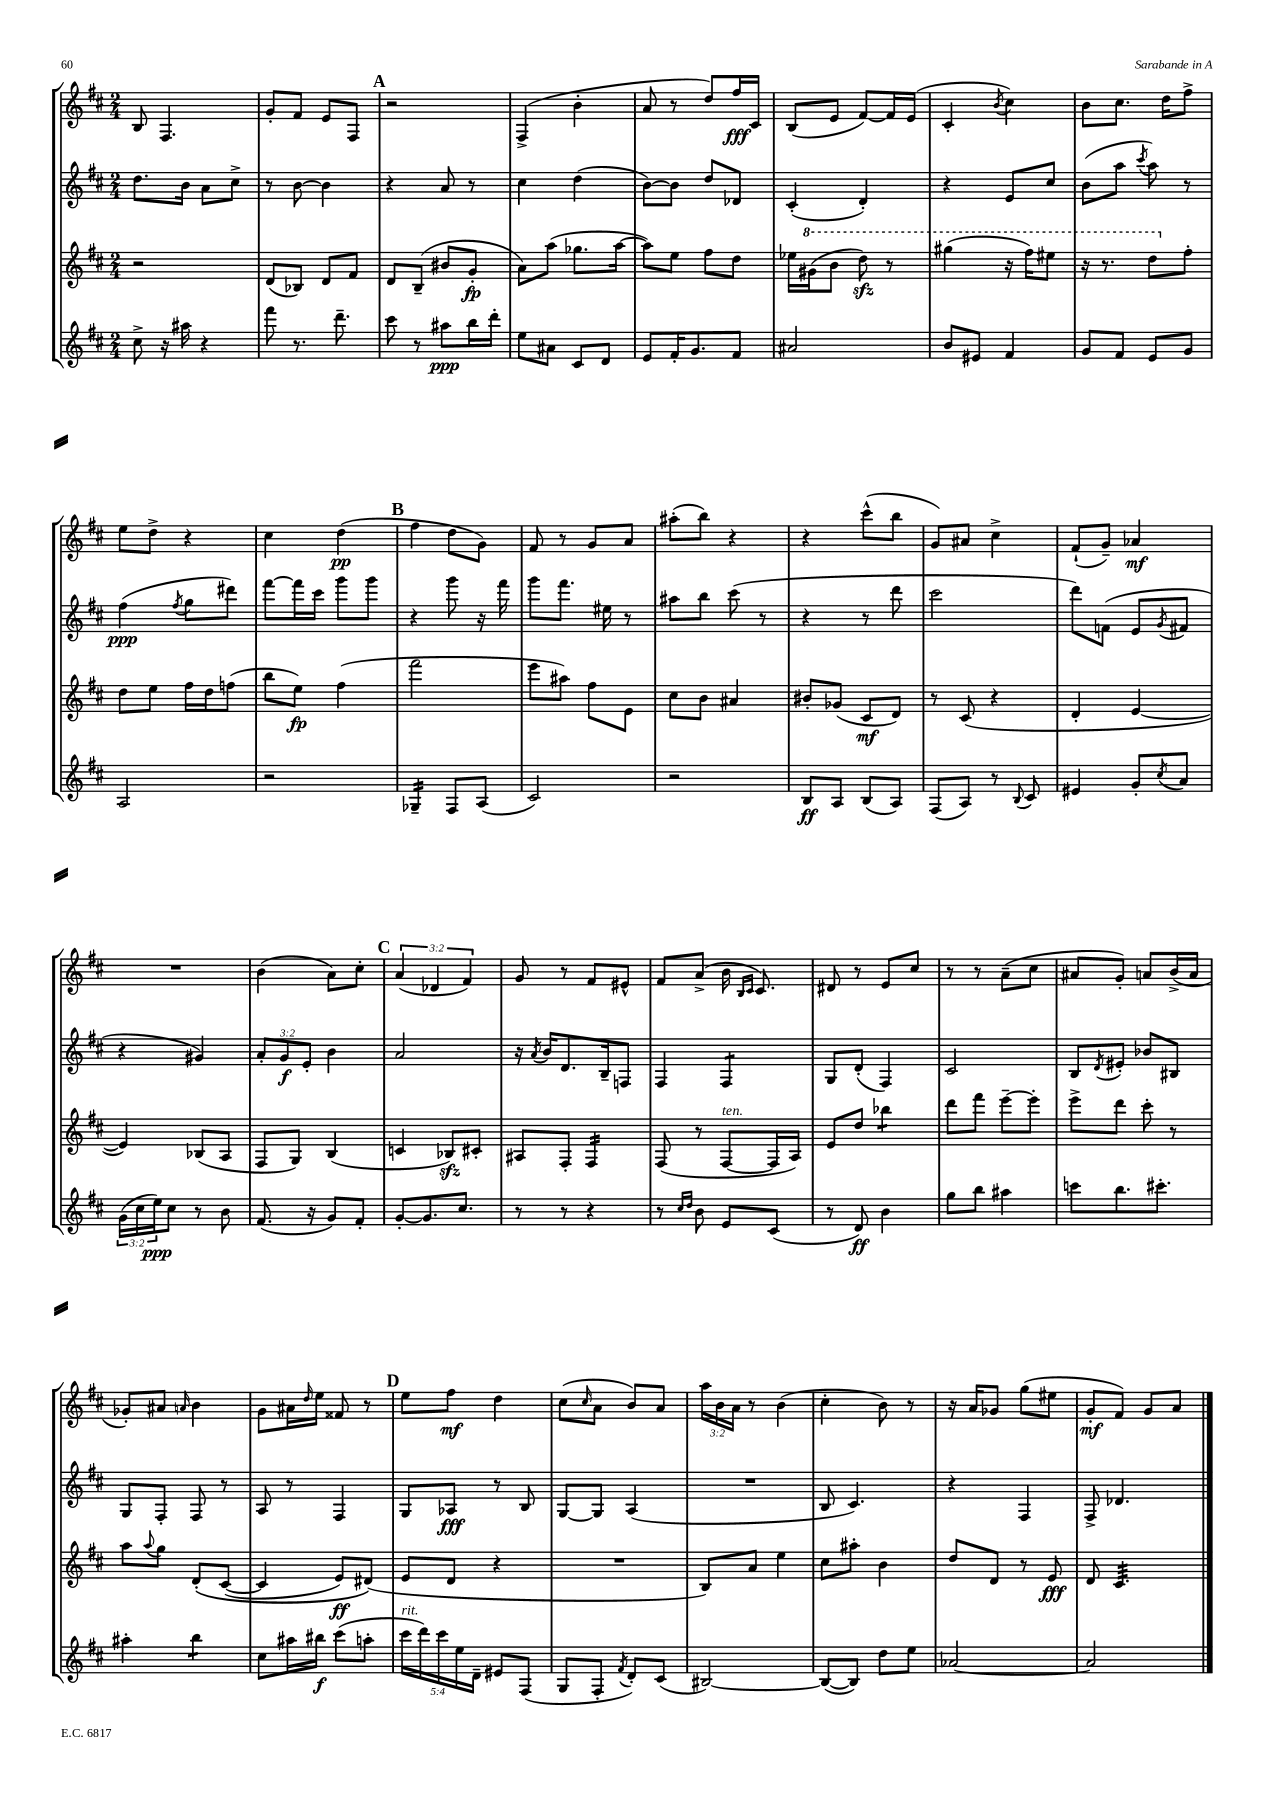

**kern	**kern	**kern	**kern
*staff4	*staff3	*staff2	*staff1
*clefG2	*clefG2	*clefG2	*clefG2
*k[f#c#]	*k[f#c#]	*k[f#c#]	*k[f#c#]
*M2/4	*M2/4	*M2/4	*M2/4
8cc#^	2r	8.dd	8B
16r	.	.	4.F#
16aa#	.	16b	.
4r	.	8a	.
.	.	8cc#^	.
=	=	=	=
8fff#	(8d	8r	8g'
8.r	8B-)	[8b	8f#
.	8d	4b]	8e
8.ddd~	.	.	.
.	8f#	.	8F#
=	=	=	=
8ccc#	8d	4r	2r
8r	(8B~	.	.
8aa#	8b#	8a	.
16bb	8g'	8r	.
16ddd'	.	.	.
=	=	=	=
8ee	8a)	4cc#	(4F#^
8a#	(8aa	.	.
8c#	8.gg-	(4dd	4b'
8d	.	.	.
.	[16aa	.	.
=	=	=	=
8e	8aa])	[8b)	8a
16f#'	8ee	8b]	8r
8.g	.	.	.
.	8ff#	8dd	8dd)
8f#	8dd	8d-	16ff#
.	.	.	16c#
=	=	=	=
2a#	16ee-	(4c#'	(8B
.	(16gg#	.	.
.	8bb	.	8e
.	8ddd)	4d')	[8f#)
.	8r	.	16f#]
.	.	.	(16e
=	=	=	=
8b	(4ggg#	4r	4c#'
8e#	.	.	.
.	.	.	8qb
4f#	16r	8e	4cc#)
.	16fff#)	.	.
.	8eee#	8cc#	.
=	=	=	=
8g	16r	(8b	8b
.	8.r	.	.
8f#	.	8aa	8.cc#
.	.	8qccc#	.
8e	8ddd	8aa)	.
.	.	.	16dd
8g	8ff#'	8r	8ff#^
=	=	=	=
2A	8dd	(4ff#	8ee
.	8ee	.	8dd^
.	.	8qff#	.
.	16ff#	8gg	4r
.	16dd	.	.
.	(8ff	8ddd#)	.
=	=	=	=
2r	8bb	[8fff#	4cc#
.	8ee)	16fff#]	.
.	.	16ccc#	.
.	(4ff#	8ggg	(4dd
.	.	8ggg	.
=	=	=	=
4G-~	2fff#	4r	4ff#
8F#	.	8ggg	8dd
(8A	.	16r	8g)
.	.	16fff#	.
=	=	=	=
2c#)	8eee	8ggg	8f#
.	8aa#)	8.fff#	8r
.	8ff#	.	8g
.	.	16ee#	.
.	8e	8r	8a
=	=	=	=
2r	8cc#	8aa#	(8aa#'
.	8b	8bb	8bb)
.	4a#	(8ccc#	4r
.	.	8r	.
=	=	=	=
8B	8b#'	4r	4r
8A	(8g-	.	.
(8B	8c#	8r	(8ccc#^^
8A)	8d)	8ddd	8bb
=	=	=	=
(8F#	8r	2ccc#	8g)
8A)	(8c#	.	8a#
8r	4r	.	4cc#^
8qqB	.	.	.
8c#	.	.	.
=	=	=	=
4e#	4d'	8ddd)	(8f#`
.	.	(8f	8g~)
8g'	[4e	8e	4a-
8qcc#	.	8qg	.
8a	.	8f#	.
=	=	=	=
(24g	4e])	4r	2r
24cc#	.	.	.
24ee)	.	.	.
8cc#	.	.	.
8r	(8B-	4g#)	.
8b	8A	.	.
=	=	=	=
(8.f#	8F#	12a'	(4b
.	.	12g	.
.	8G)	.	.
.	.	12e'	.
16r	.	.	.
8g)	(4B	4b	8a)
8f#'	.	.	8cc#'
=	=	=	=
[8g'	4c	2a	(6a
8.g]	.	.	.
.	.	.	6d-
.	8B-)	.	.
8.cc#	.	.	.
.	.	.	6f#)
.	8c#'	.	.
=	=	=	=
8r	8A#	16r	8g
.	.	8qa	.
.	.	16b	.
8r	8F#'	8.d	8r
4r	4F#	.	8f#
.	.	16B~	.
.	.	8F	8e#^^
=	=	=	=
8r	(8F#	4F#	8f#
16qqcc#	.	.	.
16qqdd	.	.	.
8b	8r	.	(8a^
8e	[8F#	4F#	16b
.	.	.	16qqB
.	.	.	16qqc#
.	.	.	8.c#)
(8c#	16F#]	.	.
.	16A)	.	.
=	=	=	=
8r	8e	8G	8d#
8d)	8dd	(8d'	8r
4b	4bb-	4F#)	8e
.	.	.	8cc#
=	=	=	=
8gg	8ddd	2c#	8r
8bb	8fff#	.	8r
4aa#	[8eee~	.	(8a~
.	8eee']	.	8cc#
=	=	=	=
8ccc	8eee^	8B	8a#
.	.	8qd	.
8.bb	8ddd	8e#'	8g')
.	8ccc#'	8b-	8a
8.ccc#'	.	.	.
.	8r	8B#	(16b^
.	.	.	16a
=	=	=	=
4aa#'	8aa	8G	8g-')
.	8qqaa	.	.
.	8gg	8F#'	8a#
.	.	.	16qqa
4bb	&(8d'	8F#	4b
.	([8c#	8r	.
=	=	=	=
8cc#	4c#]	8A	8g
16aa#	.	8r	16a#
.	.	.	16qqdd
16bb#	.	.	16ee
(8ccc#	8e)	4F#	8f##
8aa'	(8d#&)	.	8r
=	=	=	=
20ccc#	8e	8G	8ee
20ddd)	.	.	.
20ccc#	.	.	.
.	8d	8A-	8ff#
20ee	.	.	.
20d~	.	.	.
8e#	4r	8r	4dd
(8F#	.	8B	.
=	=	=	=
8G	2r	[8G	(8cc#
.	.	.	16qqcc#
8F#'	.	8G]	8a
8qf#	.	.	.
8d')	.	(4A	8b)
(8c#	.	.	8a
=	=	=	=
[2B#)	8B)	2r	24aa
.	.	.	24b
.	.	.	24a
.	8a	.	8r
.	4ee	.	(4b
=	=	=	=
(8B#_	8cc#	8B	4cc#'
8B#])	8aa#'	4.c#)	.
8dd	4b	.	8b)
8ee	.	.	8r
=	=	=	=
[2a-	8dd	4r	16r
.	.	.	16a
.	8d	.	8g-
.	8r	4F#	(8gg
.	8e	.	8ee#
=	=	=	=
2a-]	8d	8F#^	8g'
.	4.c#	4.d-	8f#)
.	.	.	8g
.	.	.	8a
==	==	==	==
*-	*-	*-	*-
